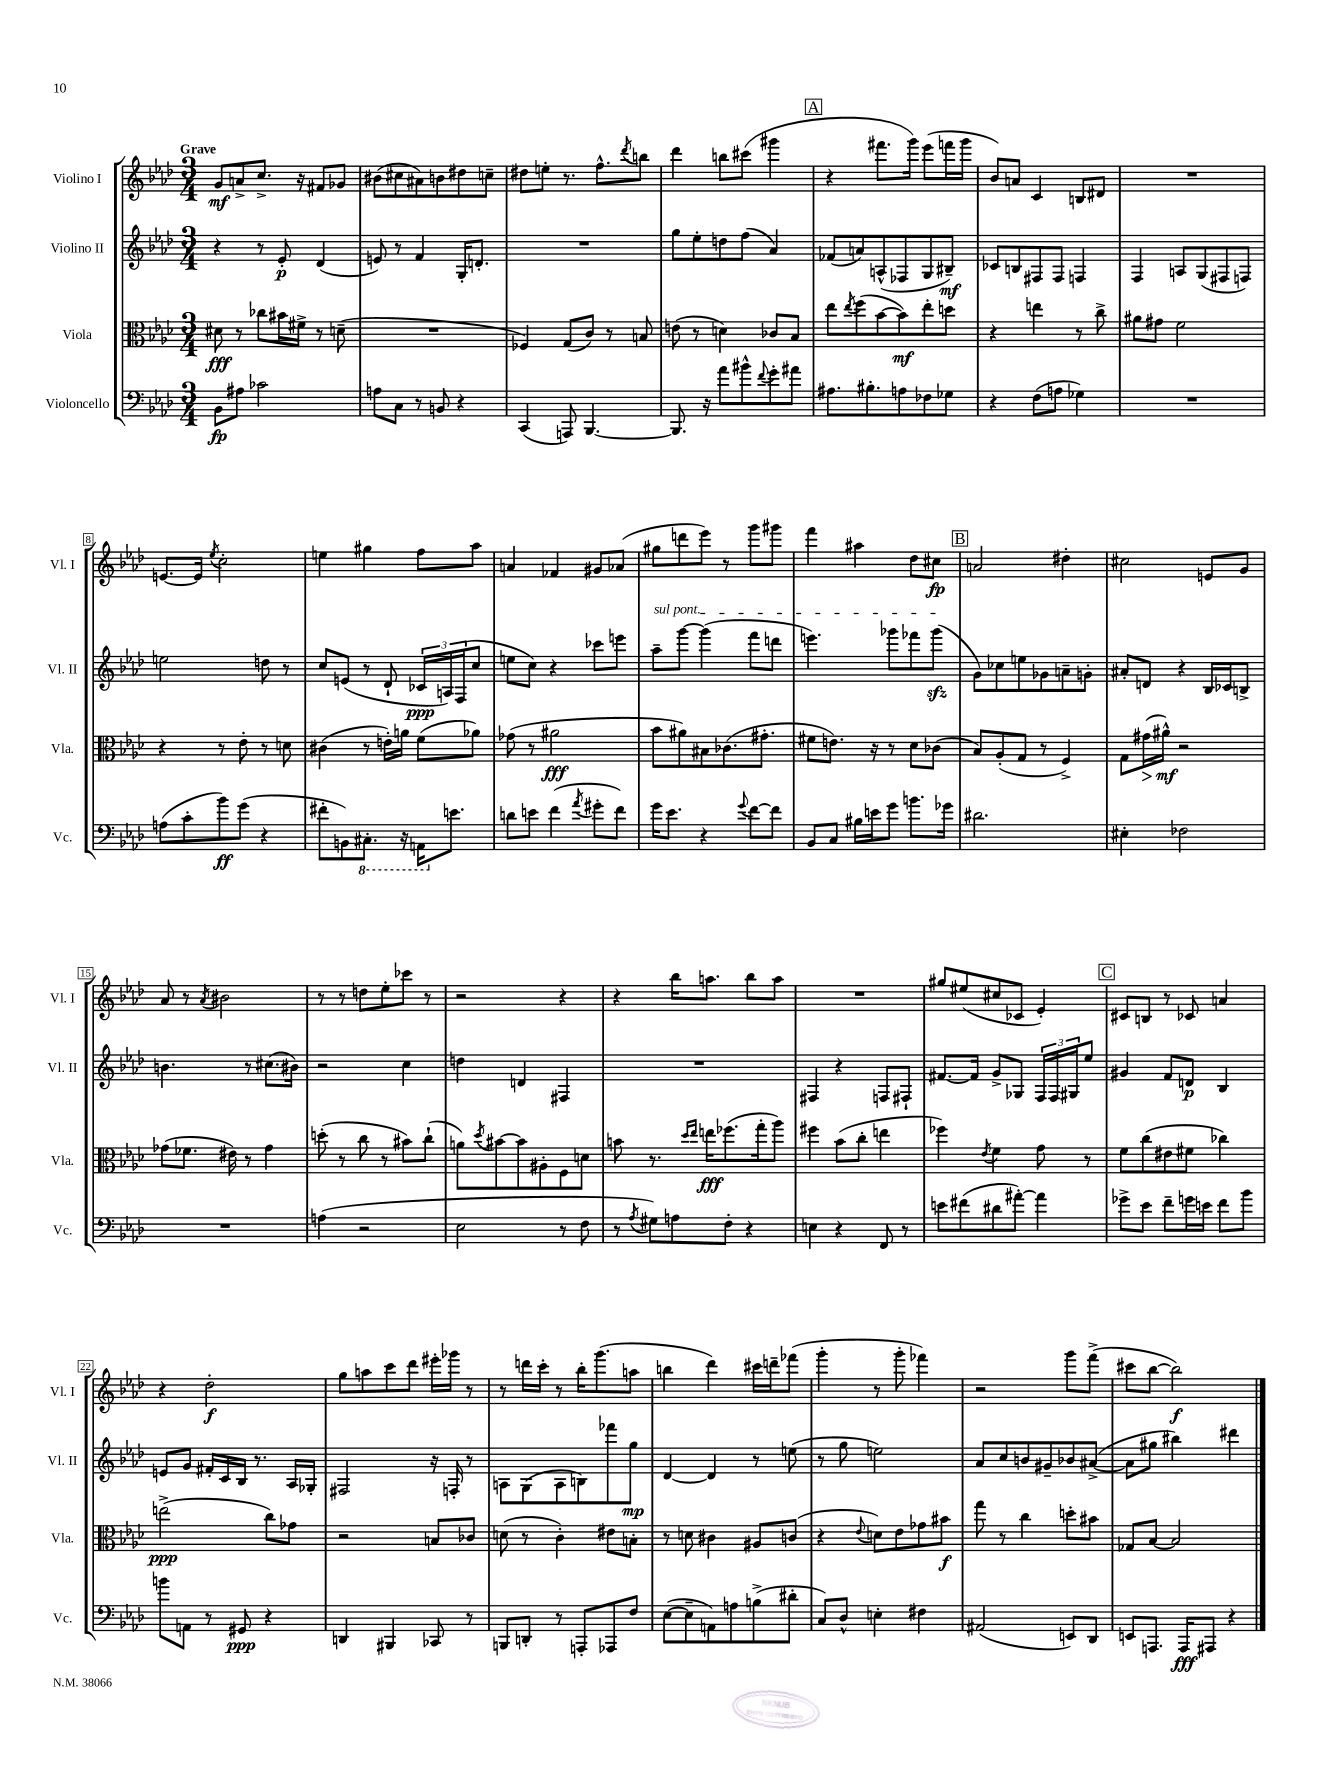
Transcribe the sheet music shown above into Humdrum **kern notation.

**kern	**kern	**kern	**kern
*staff4	*staff3	*staff2	*staff1
*clefF4	*clefC3	*clefG2	*clefG2
*k[b-e-a-d-]	*k[b-e-a-d-]	*k[b-e-a-d-]	*k[b-e-a-d-]
*M3/4	*M3/4	*M3/4	*M3/4
8BB-	8d#	4r	8g
8A#	8r	.	8a^
2c-	8cc-	8r	8.cc^
.	16b#	8e-'	.
.	16f#^	.	16r
.	8r	(4d-	8f#
.	(8d~	.	8g-
=	=	=	=
8A	2.r	8e)	(8b#
8C	.	8r	8cc#
8r	.	4f	8a#)
8BB	.	.	8b
4r	.	16G'	8dd#
.	.	8.d'	.
.	.	.	8cc~
=	=	=	=
(4CC	4F-)	2.r	8dd#
.	.	.	8ee'
8AAA)	(8G	.	8.r
[4.BBB-	8c)	.	.
.	.	.	8.ff^^
.	8r	.	.
.	.	.	8qddd-
.	8B	.	8bb
=	=	=	=
8.BBB-]	(8e	8gg	4ddd-
.	8r	8ee-'	.
16r	.	.	.
8a-	4d)	8dd	8bb
8b#^^	.	(8ff	(8ccc#
8qqf	.	.	.
8g'	8c-	4a-)	4ggg#
8a#	8B-	.	.
=	=	=	=
8.A#	8ee-	(8f-	4r
.	8qee-	.	.
.	(8ff	8a)	.
8.B#'	.	.	.
.	[8b-	(8A^^	8.fff#
8A	8b-])	8F-	.
.	.	.	16ggg)
8F-	8ee-'	8G	(8eee-
8G-	8dd	8B#~)	16fff
.	.	.	16ggg
=	=	=	=
4r	4r	8c-	8b-)
.	.	8B	8a
(8F	4ee	8F#	4c
8A	.	8F#	.
4G-)	8r	4F	8B
.	8cc^	.	8d#
=	=	=	=
2.r	8a#	4F	2.r
.	8g#	.	.
.	2f	8A	.
.	.	(8G	.
.	.	8F#	.
.	.	8F)	.
=	=	=	=
(8A	4r	2ee	[8.e
8c'	.	.	.
.	.	.	16e]
.	.	.	8qee-
8b-)	8r	.	2cc'
(8g	8e-'	.	.
4r	8r	8dd	.
.	8d	8r	.
=	=	=	=
8f#'	(4c#	8cc	4ee
8BB)	.	(8e	.
8.CC#'	8r	8r	4gg#
.	16e')	8d-`	.
16r	16a	.	.
16AAA	(8f	24c-	8ff
.	.	24A)	.
8.e	.	.	.
.	.	(24F	.
.	8a-)	8cc	8aa-
=	=	=	=
8d	(8g-	8ee	4a
8e	8r	8cc)	.
(4f	2a#	4r	4f-
8qa-	.	.	.
8g#'	.	8ccc-	8g#
8f)	.	8eee	(8a-
=	=	=	=
16g	8b-	8aa-~	8gg#
8.e-	.	.	.
.	8a#)	[8ggg	8ddd
4r	8B#	(4ggg]	8eee-)
.	(8.c-	.	8r
8qqg	.	.	.
[8f	.	8fff	8ggg
.	8.g#'	.	.
8f]	.	8ddd	8ggg#
=	=	=	=
8BB-	8f#	4.eee)	4fff
8C	8.e)	.	.
16B#	.	.	4aa#
16e	16r	.	.
8g	8r	8ggg-	.
8.b	8d-	8fff-	8dd-
.	(8c-	(8ggg-	8cc#
16g-	.	.	.
=	=	=	=
2.d#	8B-)	8g)	2a
.	(8A-'	8cc-	.
.	8G	8ee	.
.	8r	8g-	.
.	4F^)	8a~	4dd#'
.	.	8g'	.
=	=	=	=
4E#'	8G	8a#'	2cc#
.	(16g#	8d	.
.	16a#^^)	.	.
2F-	2r	4r	.
.	.	16B-	8e
.	.	16c-	.
.	.	8B^	8g
=	=	=	=
2.r	(8g-	4.b	8a-
.	8.f-	.	8r
.	.	.	8qa-
.	.	.	2b#
.	16e#)	.	.
.	8r	8r	.
.	4g-	(8.cc#	.
.	.	16b#)	.
=	=	=	=
(4A	(8dd'	2r	8r
.	8r	.	8r
2r	8cc	.	8dd
.	8r	.	8ee-'
.	8b#)	4cc	8ccc-
.	(8cc`	.	8r
=	=	=	=
2E-	8a)	4dd	2r
.	8qdd-	.	.
.	[8b#	.	.
.	8b#]	4d	.
.	8A#'	.	.
8r	8F	4F#	4r
8F	8d	.	.
=	=	=	=
8r	8b	2.r	4r
8qA-	.	.	.
8G#)	8.r	.	.
8A	.	.	16bb-
.	16qqdd-	.	.
.	16qqee-	.	.
.	16ee	.	8.aa
8F'	(8.ff-	.	.
4r	.	.	8bb-
.	16gg'	.	.
.	8aa-)	.	8aa
=	=	=	=
4E	4ff#	4F#	2.r
4r	(8b-	4r	.
.	8cc'	.	.
8FF	4ee	8F	.
8r	.	8F#`	.
=	=	=	=
8e	4ff-)	[8.f#	8gg#
(8f#	.	.	(8ee#
.	.	16f#]	.
.	8qe-	.	.
8d#	4f	8g^	8cc#
[8a#')	.	8G-	8c-
4a#]	8g	24F	4e-')
.	.	24F	.
.	.	24G#	.
.	8r	8ee-	.
=	=	=	=
8g-^	8f	4g#	8c#
8e-	(8cc	.	8B
8f~	8e#	8f	8r
16g	8f#	8d	8c-
16e	.	.	.
8f	4cc-)	4B-	4a
8b-	.	.	.
=	=	=	=
8b	(2ee^	8e	4r
8AA	.	8g	.
8r	.	16f#'	2dd-'
.	.	16c	.
8GG#	.	16B-	.
.	.	8.r	.
4r	8cc)	.	.
.	8g-	16A-	.
.	.	16G-'	.
=	=	=	=
4DD	2r	2F#	8gg
.	.	.	8aa
4BBB#	.	.	8ccc
.	.	.	8ddd-
8CC-	8B	16r	16eee#'
.	.	16F'	16ggg-
8r	8c-	8r	8r
=	=	=	=
8BBB	(8d	8A	8r
8DD'	8r	(8G	16ddd
.	.	.	16ccc'
8r	4c')	8A	8r
8AAA'	.	8B)	16bb-'
.	.	.	(8.ggg
8AAA-	8e#	8fff-	.
8F	8B'	8gg	8aa
=	=	=	=
([8E-	8r	[4d-	4bb
8E-~]	8d	.	.
8AA)	4c#	4d-]	4ddd-)
8A	.	.	.
(8B^	8A#	8r	16ccc#
.	.	.	16ddd~
8d#'	(8c	(8ee	(8fff-
=	=	=	=
8C)	4r	8r	4ggg'
8D-^^	.	8gg	.
.	8qqe-	.	.
4E'	8d)	2ee)	8r
.	8e-	.	8ggg'
4F#	8g-	.	4fff-)
.	8b#	.	.
=	=	=	=
(2AA#	8gg	8a-	2r
.	8r	8cc	.
.	4cc	8b	.
.	.	8g#~	.
8EE)	8dd'	8b-	8ggg
8DD-	8b#	([8a#^	(8fff^
=	=	=	=
8EE	8G-	8a#]	8ccc#
8.AAA	[8B-	8gg#	[8bb-
.	2B-]	4bb#)	2bb-])
16AAA	.	.	.
8AAA#	.	.	.
4r	.	4ddd#	.
==	==	==	==
*-	*-	*-	*-
